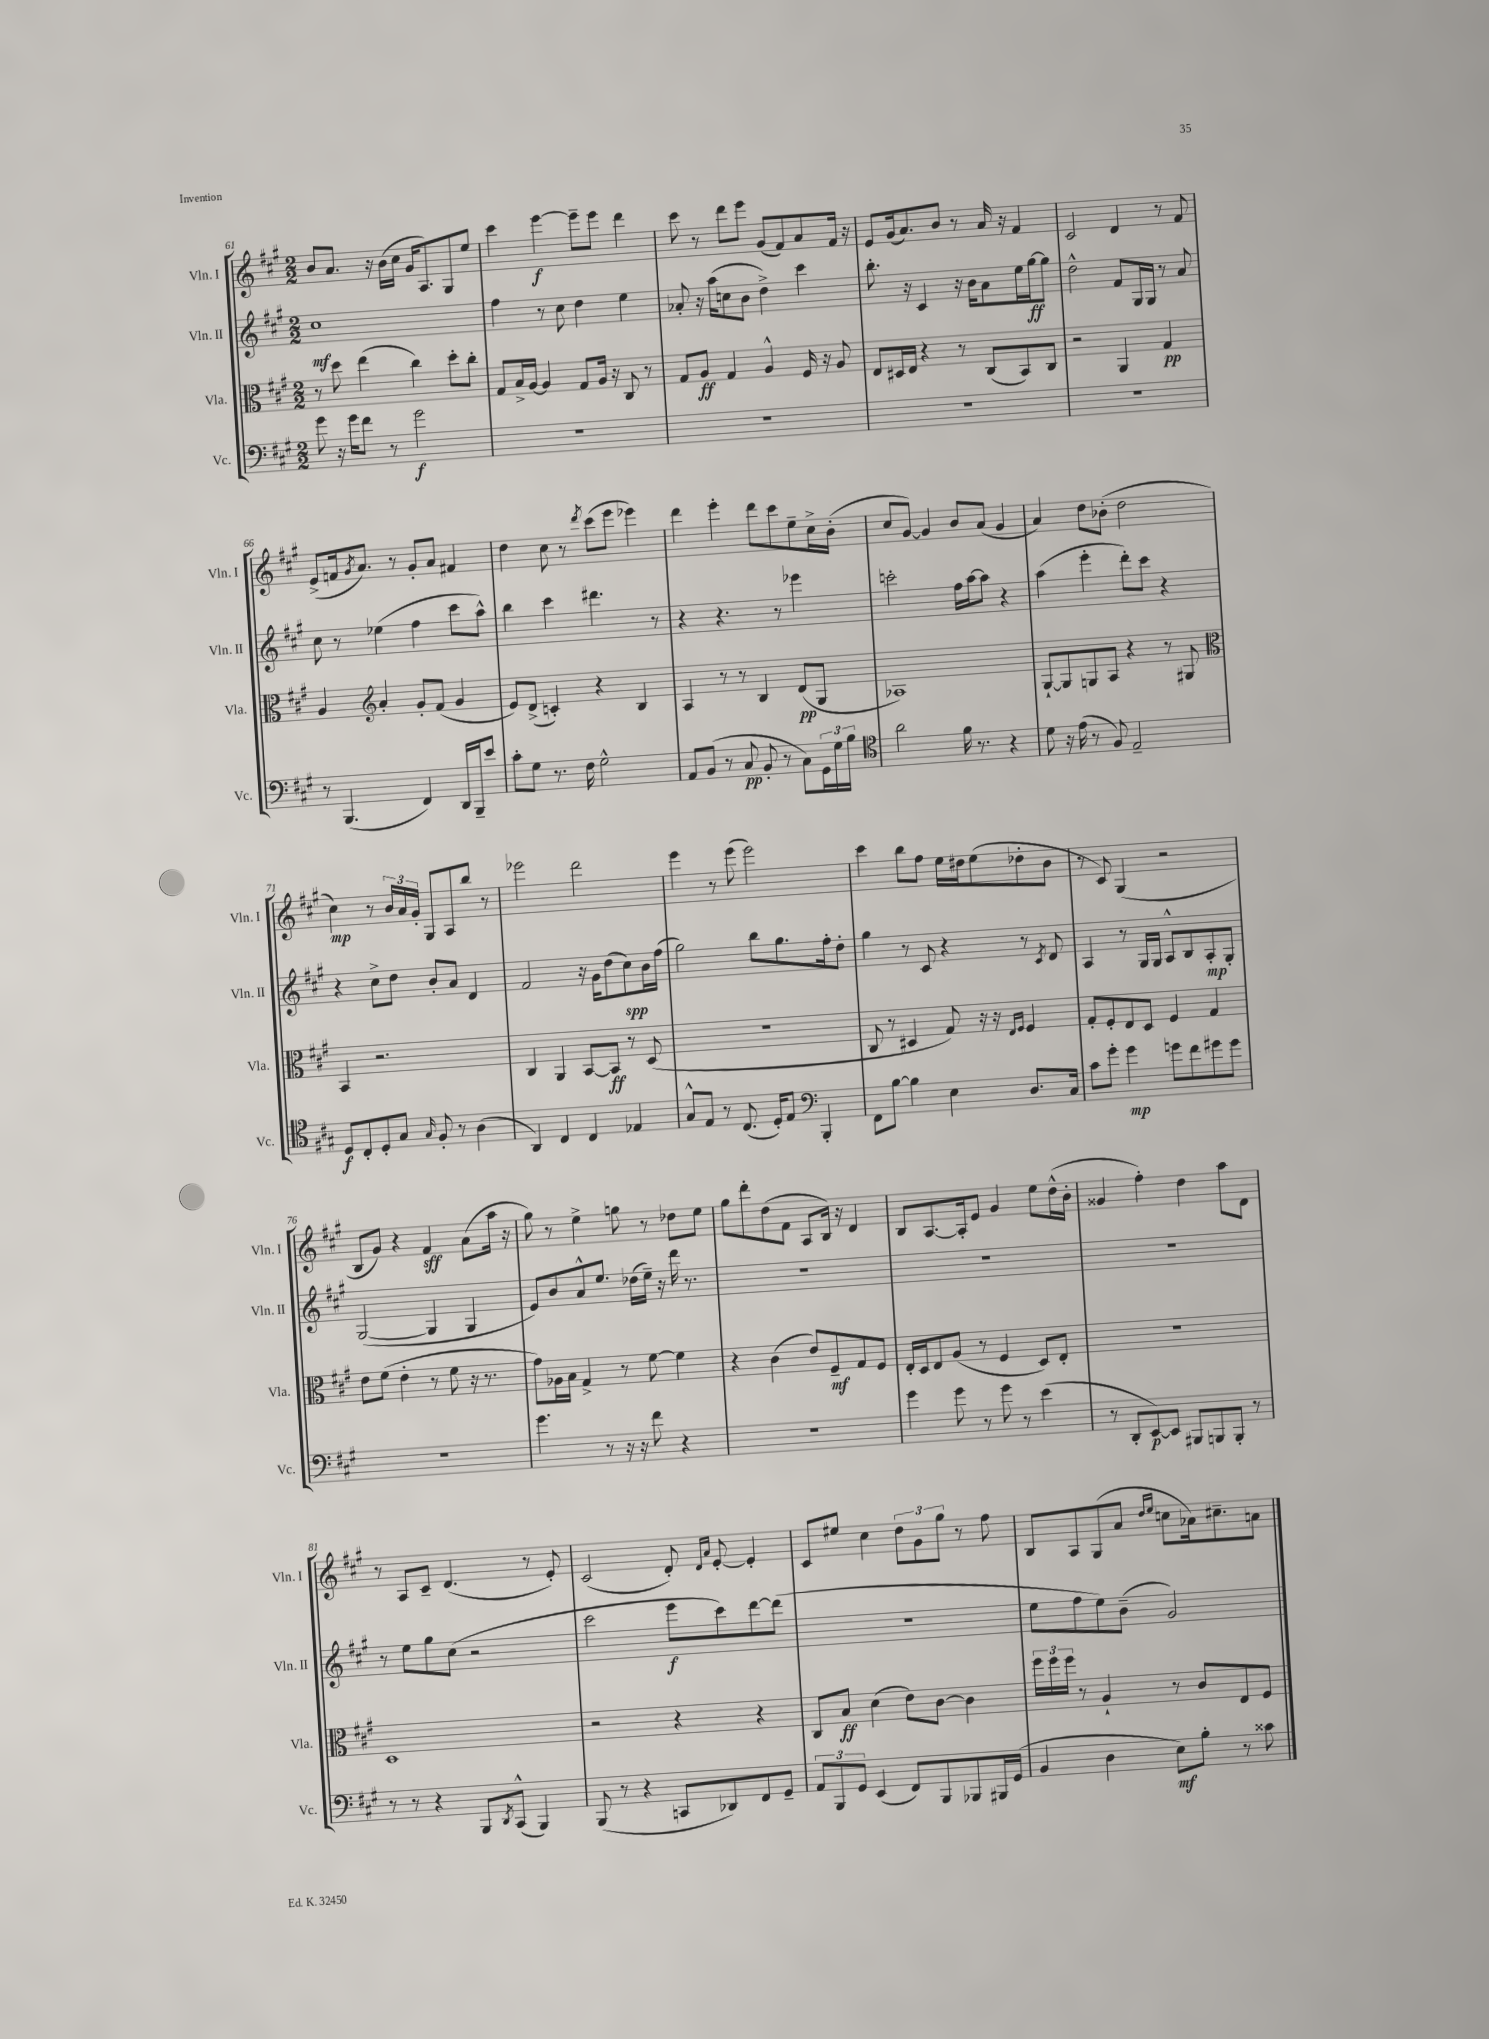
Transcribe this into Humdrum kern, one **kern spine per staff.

**kern	**kern	**kern	**kern
*staff4	*staff3	*staff2	*staff1
*clefF4	*clefC3	*clefG2	*clefG2
*k[f#c#g#]	*k[f#c#g#]	*k[f#c#g#]	*k[f#c#g#]
*M2/2	*M2/2	*M2/2	*M2/2
8g#	8r	1cc#	8b
16r	8dd	.	8.a
16g#	.	.	.
8f#	(4ee	.	.
.	.	.	16r
8r	.	.	(16b
.	.	.	16cc#
2g#	4cc#)	.	16g#
.	.	.	8.A)
.	8dd'	.	8G#
.	8cc#'	.	8ee
=	=	=	=
1r	8G#	4ff#	4ccc#
.	16B^	.	.
.	[16A	.	.
.	4A]	8r	[4eee
.	.	8cc#	.
.	8G#	4dd	8eee~]
.	16A	.	8eee
.	16r	.	.
.	8C#	4ee	4ddd
.	8r	.	.
=	=	=	=
1r	8G#	8a-'	8ccc#
.	8A	16r	8r
.	.	(16aa	.
.	4G#	8cc	8ddd
.	.	8b	8eee
.	4A^^	4dd^)	(8g#
.	.	.	8f#)
.	16F#	4ccc#	8a
.	16r	.	.
.	8A	.	16f#
.	.	.	16r
=	=	=	=
1r	8E	8.bb'	8e
.	16D#	.	(16g#
.	16E	16r	8.a)
.	4r	4c#	.
.	.	.	8b
.	8r	16r	8r
.	.	16b	.
.	(8C#	8a	16a
.	.	.	16r
.	8BB)	16ee	4f#
.	.	[16gg#	.
.	8C#	8gg#]	.
=	=	=	=
1r	2r	2dd^^	2c#
.	4AA	8f#	4d
.	.	16G#	.
.	.	16G#	.
.	4G#	8r	8r
.	.	8a	8f#
=	=	=	=
8r	4A	8cc#	(8e^
(4.BBB	.	8r	16f
.	.	.	8qg#
.	.	.	8.a)
*	*clefG2	*	*
.	4a'	(4ee-	.
.	.	.	8r
4FF#)	8g#'	4ff#	8g#'
.	(8f#	.	8a
16DD	4g#	8ccc#	4f#
16BBB~	.	.	.
8e	.	8aa^^)	.
=	=	=	=
8c#'	8e)	4bb	4dd
8G#	(8d^	.	.
8.r	4c')	4ccc#	8cc#
.	.	.	8r
16F#	.	.	.
.	.	.	8qddd
2G#^^	4r	4.ddd#	(8ccc#
.	.	.	8eee
.	4B	.	4eee-)
.	.	8r	.
=	=	=	=
8AA	4A	4r	4ddd
(8BB	.	.	.
8r	8r	4.r	4eee'
8C#	8r	.	.
8BB'	4B	.	8ddd
8r	.	8r	8ccc#
8C#)	(8d	4eee-	8ee~
24GG#	8G#	.	16cc#^
24G#	.	.	.
.	.	.	(16b'
24B	.	.	.
=	=	=	=
*clefC4	*	*	*
2a	1A-)	2ccc'	8cc#
.	.	.	[8g#)
.	.	.	4g#]
16f#	.	16ff#	8b
8.r	.	[16aa	.
.	.	8aa]	(8a
4r	.	4r	4g#
=	=	=	=
8d	[8G#`	(4aa	4a)
16r	8G#]	.	.
(16e	.	.	.
8r	8G	4eee'	8dd
8F#)	8A	.	(8b-'
2E~	4r	8ddd')	2dd
.	.	8ccc#	.
.	8r	4r	.
.	8G#	.	.
=	=	=	=
*	*clefC3	*	*
8D	4BB	4r	4cc#)
8C#'	.	.	.
8D'	2.r	8cc#^	8r
8G#	.	8dd	24b
.	.	.	24a
.	.	.	24g#'
16qqG#	.	.	.
8F#'	.	8b'	8G#
8r	.	8a	8A
(4A	.	4d	8bb
.	.	.	8r
=	=	=	=
4AA)	4C#	2f#	2eee-
4C#	4AA	.	.
4C#	[8BB	16r	2ddd
.	.	16g#	.
.	8BB]	(8dd	.
4E-	8r	8cc#)	.
.	(8D	16b	.
.	.	(16ff#	.
=	=	=	=
8G#^^	1r	2gg#)	4eee
8E	.	.	.
8r	.	.	8r
(8.C#	.	.	(8eee
.	.	8bb	2eee)
16D')	.	.	.
8E	.	8.gg#	.
*clefF4	*	*	*
4BBB'	.	.	.
.	.	16ff#'	.
.	.	8dd'	.
=	=	=	=
8FF#	8C#	4gg#	4ccc#
[8B	8r	.	.
4B]	4D#	8r	8bb
.	.	8c#	8ff#
4E	8G#)	4r	16ee
.	.	.	16dd#
.	16r	.	(8ee
.	16r	.	.
.	16qqE	.	.
.	16qqF#	.	.
8.D	4F#	8r	8dd-'
.	.	8qc#	.
.	.	8d	8b
16C#	.	.	.
=	=	=	=
8c#	8G#'	4A	8r
8g#'	8F#'	.	8c#)
4g#	8E	8r	(4G#
.	8D	16G#	.
.	.	16G#	.
8g	4F#	8A^^	2r
8f#	.	8B	.
8g#	4G#	8A'	.
8g#	.	8G#'	.
=	=	=	=
1r	8e	([2G#	8B
.	(8f#	.	8g#)
.	4e'	.	4r
.	8r	4G#]	4f#
.	8f#	.	.
.	16r	4G#	(8a
.	8.r	.	.
.	.	.	16aa
.	.	.	16r
=	=	=	=
4.g#	8g#)	8e)	8gg#)
.	16A-	8b	8r
.	16B	.	.
.	4G#^	8a^^	4ee^
8r	.	8.ee	.
16r	8r	.	8gg
16r	.	(16dd-	.
8f#	[8f#	16ee~)	8r
.	.	16r	.
4r	4f#]	16ddd	8dd-
.	.	8.r	.
.	.	.	8ee
=	=	=	=
1r	4r	1r	8gg#
.	.	.	8ddd'
.	(4c#	.	(8dd
.	.	.	8f#
.	8e)	.	8A
.	8F#~	.	16B)
.	.	.	16r
.	8G#	.	4d
.	8F#	.	.
=	=	=	=
4g#	16E'	1r	8B
.	16D	.	.
.	8E	.	[8.A
8g#	(8A	.	.
.	.	.	16A']
8r	8r	.	8e
8g#	4F#	.	4g#
8r	.	.	.
(4e	8D)	.	8ee
.	8E'	.	(16dd^^
.	.	.	16b'
=	=	=	=
8r	1r	1r	4g##
8DD'	.	.	.
[8EE)	.	.	4ff#')
8EE]	.	.	.
8BBB#	.	.	4dd
8BBB	.	.	.
8BBB'	.	.	8aa
8r	.	.	8d
=	=	=	=
8r	1D	8r	8r
8r	.	8ee	8A
4r	.	8gg#	8c#~
.	.	(8cc#	(4.d
8BBB	.	2r	.
8qDD	.	.	.
(8CC#^^	.	.	.
4BBB)	.	.	8r
.	.	.	8e')
=	=	=	=
(8BBB	2r	2ccc#	(2c#
8r	.	.	.
4r	.	.	.
8CC	4r	8eee	8d')
.	.	.	16qqd
.	.	.	16qqa
8DD-)	.	8ccc#)	[8e'
8FF#	4r	[8ddd	4e']
8GG#~	.	(8ddd]	.
=	=	=	=
12AA	8C#	1r	8c#
12BBB	.	.	.
.	8B	.	8ee#
12GG#	.	.	.
(4EE	(4d	.	4cc#
8FF#)	8e)	.	12dd
.	.	.	12g#
8BBB	[8c#	.	.
.	.	.	12gg#
8BBB-	4c#]	.	8r
16BBB#	.	.	8ff#
(16GG#	.	.	.
=	=	=	=
4BB	24ff#	8ee	8B
.	24ff#	.	.
.	24ff#	.	.
.	8r	8ff#	8A
4D	4A`	8ee)	(8G#
.	.	(8b~	8a
.	.	.	16qqdd
.	.	.	16qqee
8E)	8r	2g#)	8cc
8B'	8c#	.	16a-)
.	.	.	8.cc#~
8r	8E	.	.
8c##	8F#	.	8a
==	==	==	==
*-	*-	*-	*-
